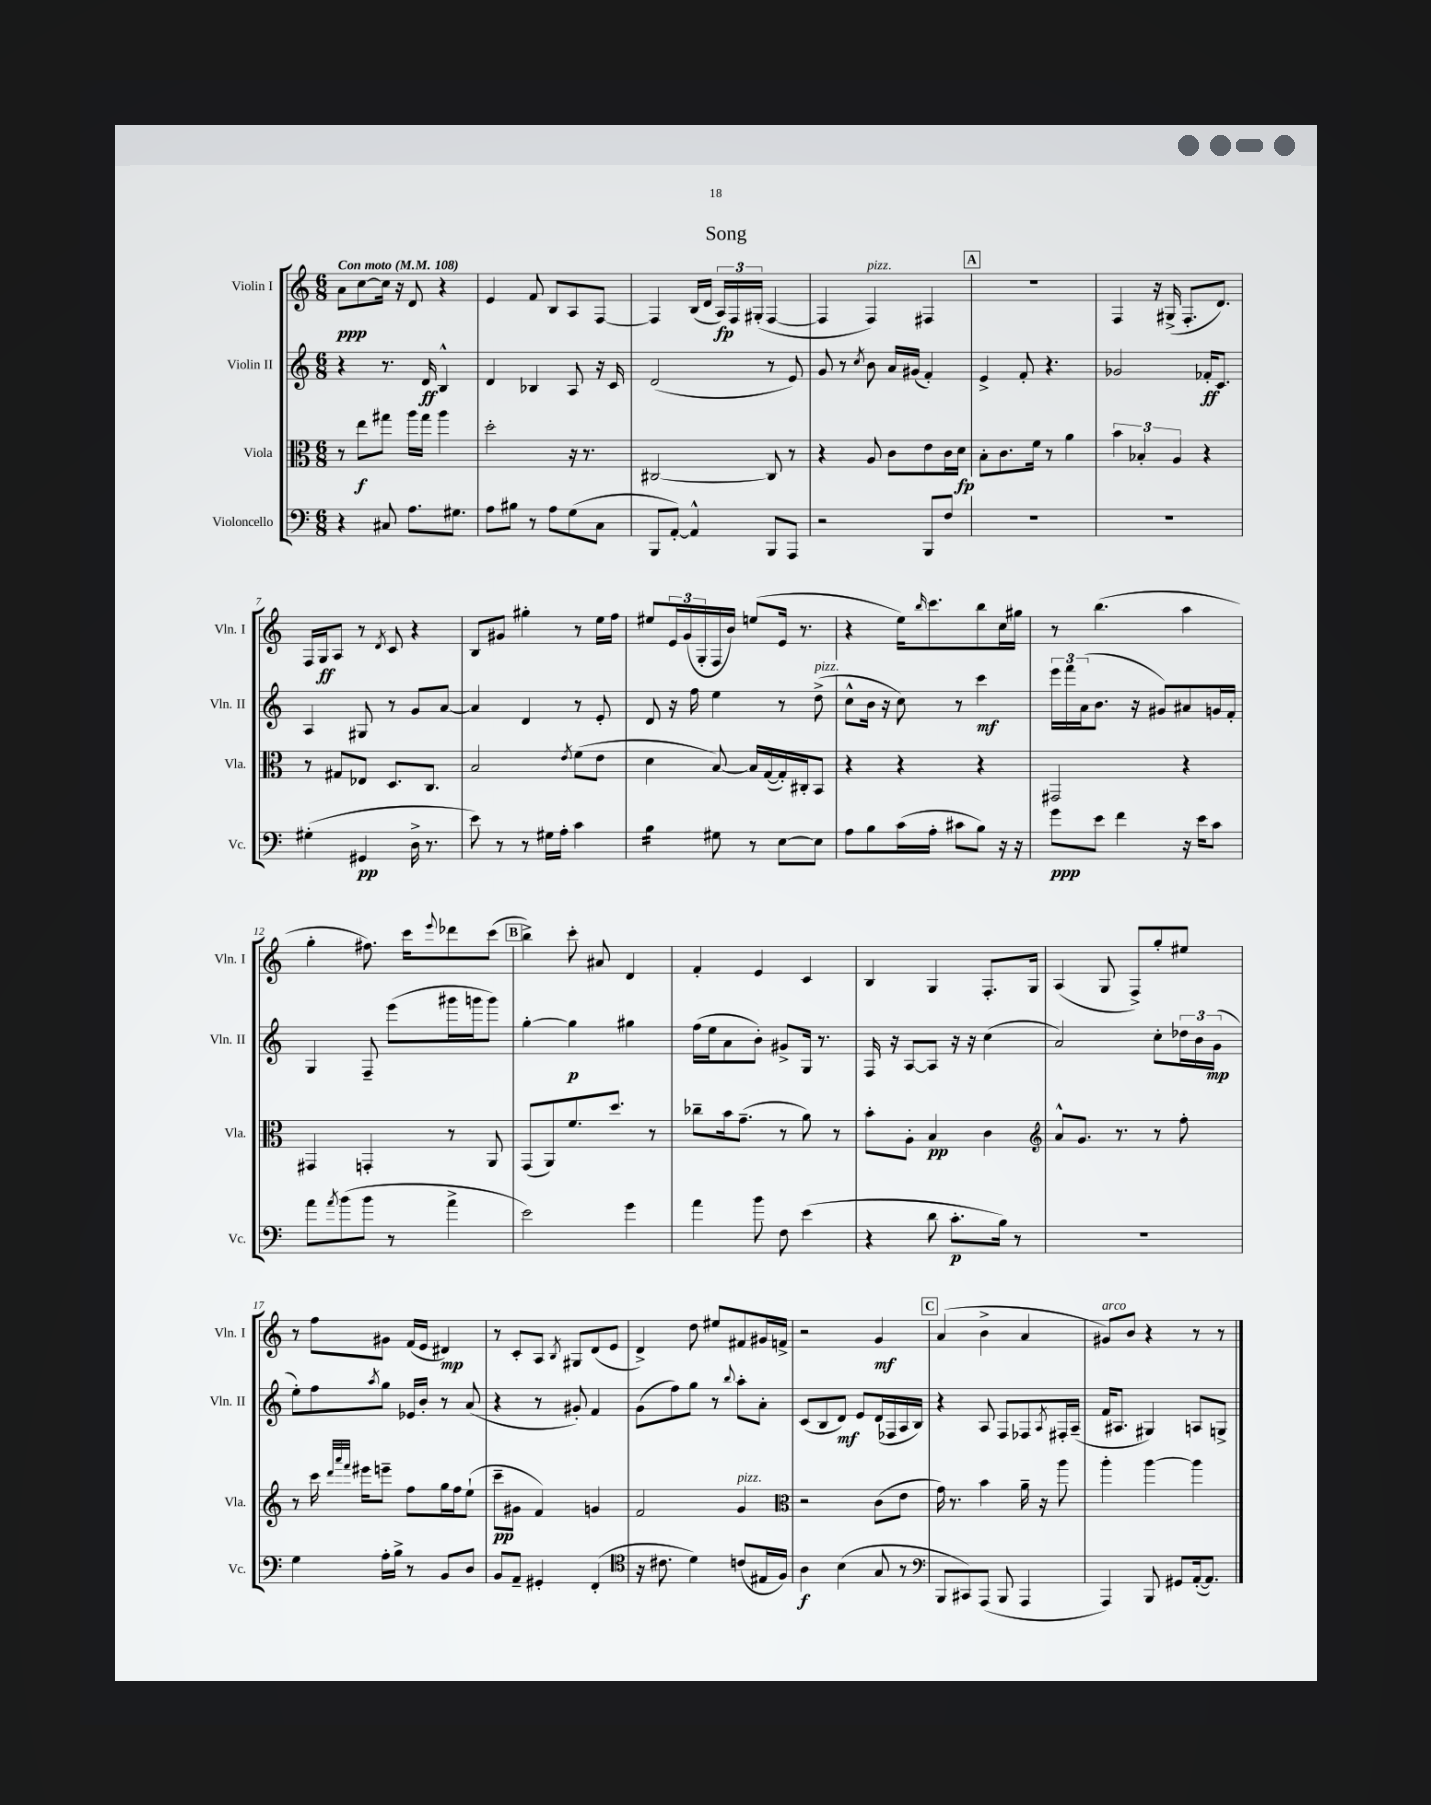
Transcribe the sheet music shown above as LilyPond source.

\header { title = "Song" }
<<
\new StaffGroup <<
\new Staff = "s0" \with { instrumentName = "Violin I" shortInstrumentName = "Vln. I" } {
    \clef treble \key c \major \numericTimeSignature \time 6/8 \tempo "Con moto" 4 = 108
    a'8\ppp c''8~ c''16 r16 d'8 r4 |
    e'4 f'8 b8 a8 f8~ |
    f4 b16( d'16 \tuplet 3/2 { a16\fp) f16 gis16-.( } f4~ |
    f4 f4^\markup { \italic "pizz." }) fis4 |
    \mark \markup { \box "A" } R2. |
    f4 r16 gis16->( f8.-. d'8.) |
    f16 g16\ff a8 r8 \acciaccatura { d'8 } c'8 r4 |
    b8 gis'8 gis''4-. r8 e''16 f''16 |
    eis''8 \tuplet 3/2 { e'16 g'16( g16-. } f16 b'16) e''8( e'16 r8. |
    r4 e''16) \grace { b''16 } c'''8. b''8 c''16 gis''16 |
    r8 b''4.( a''4 |
    g''4-. fis''8.) c'''16 \appoggiatura { e'''8 } des'''8 c'''8( |
    \mark \markup { \box "B" } b''4->) c'''8-. ais'8 d'4 |
    f'4-. e'4 c'4 |
    b4 g4 f8.-. g16 |
    a4( g8 f8->) g''8-. eis''8 |
    r8 f''8 gis'8 f'16( e'16 dis'4\mp) |
    r8 c'8-. a8 \acciaccatura { b8 } gis8 d'8( e'8 |
    d'4->) d''8 eis''8 fis'8 gis'16 f'16-> |
    r2 g'4\mf |
    \mark \markup { \box "C" } a'4( b'4-> a'4 |
    gis'8^\markup { \italic "arco" }) b'8 r4 r8 r8 \bar "|." |
}
\new Staff = "s1" \with { instrumentName = "Violin II" shortInstrumentName = "Vln. II" } {
    \clef treble \key c \major \numericTimeSignature \time 6/8
    r4 r8. d'16\ff b4-^ |
    d'4 bes4 a8 r16 c'16 |
    d'2( r8 e'8) |
    g'8 r8 \acciaccatura { c''8 } b'8 a'16 gis'16( f'4-.) |
    \mark \markup { \box "A" } e'4-> f'8-. r4. |
    ges'2 fes'16-.\ff c'8. |
    a4 gis8 r8 g'8 a'8~ |
    a'4 d'4 r8 e'8-. |
    d'8 r16 f''16 e''4 r8 d''8->^\markup { \italic "pizz." }( |
    c''8-^ b'16 r16 c''8) r8 c'''4\mf |
    \tuplet 3/2 { e'''16 f'''16 a'16( } b'8. r16 gis'8) ais'8 g'16 f'16-. |
    g4 f8-- e'''8( gis'''16 g'''16 g'''8) |
    \mark \markup { \box "B" } g''4~-. g''4\p gis''4 |
    f''16( e''16 a'8 b'8-.) gis'8-> g16 r8. |
    f16 r16 a8~ a8 r16 r16 c''4( |
    a'2) c''8-. \tuplet 3/2 { des''16 b'16 g'16\mp( } |
    e''8-.) f''8 \acciaccatura { a''8 } g''8 ees'16 b'16-. r8 a'8( |
    r4 r8 gis'8-.) f'4 |
    g'8( f''8) g''8 r8 \appoggiatura { b''8 } a''8-. a'8-. |
    c'8( b8 d'8\mf) e'8 d'16( fes16 a16 b16) |
    \mark \markup { \box "C" } r4 a8 f8 fes8 \acciaccatura { a8 } fis16-. a16--( |
    f'16 ais8. gis4) a8 g8-> \bar "|." |
}
\new Staff = "s2" \with { instrumentName = "Viola" shortInstrumentName = "Vla." } {
    \clef alto \key c \major \numericTimeSignature \time 6/8
    r8 e''8\f gis''8 a''16 gis''16 a''4 |
    d''2-. r16 r8. |
    cis2~ cis8 r8 |
    r4 a8 c'8 e'8 c'16 d'16\fp |
    \mark \markup { \box "A" } b8-. c'8. f'16 r8 a'4 |
    \tuplet 3/2 { b'4 bes4-. a4 } r4 |
    r8 gis8 ees8 d8. c8. |
    b2 \acciaccatura { e'8 } f'8( e'8 |
    d'4 b8~) b16 g16~( g16-.) cis16-. b,8 |
    r4 r4 r4 |
    gis,2 r4 |
    gis,4 g,4-. r8 a,8 |
    \mark \markup { \box "B" } g,8( a,8) f'8. d''8. r8 |
    ces''8-- b'16 g'8.--( r8 a'8) r8 |
    b'8-. a8-. b4\pp c'4 |
    \clef treble a'8-^ g'8. r8. r8 f''8-. |
    r8 c'''16 \grace { d'''32 a'''32 f'''32 } eis'''16 e'''8-- f''8 g''16 f''16 e''8-!( |
    c'''8--\pp gis'8 f'4) g'4 |
    f'2 g'4^\markup { \italic "pizz." } |
    \clef alto r2 c'8( e'8 |
    \mark \markup { \box "C" } g'16) r8. b'4 a'16-- r16 a''8 |
    a''4-. a''4~ a''4 \bar "|." |
}
\new Staff = "s3" \with { instrumentName = "Violoncello" shortInstrumentName = "Vc." } {
    \clef bass \key c \major \numericTimeSignature \time 6/8
    r4 cis8 a8. gis8. |
    a8 bis8 r8 a8 g8( c8 |
    b,,8 a,8~-.) a,4-^ b,,8 a,,8 |
    r2 b,,8 f8 |
    \mark \markup { \box "A" } R2. |
    R2. |
    gis4-.( gis,4\pp d16-> r8. |
    e'8) r8 r8 gis16 a16-. c'4 |
    b4:16 gis8 r8 e8~ e8 |
    a8 b8 c'16( a16-. cis'8 b8) r16 r16 |
    g'8\ppp e'8 f'4 r16 e'16 c'8 |
    a'8 \acciaccatura { a'8 } b'8( b'8 r8 a'4-> |
    \mark \markup { \box "B" } e'2) g'4 |
    a'4 b'8 f8 e'4( |
    r4 d'8 c'8.-.\p b16) r8 |
    R2. |
    g4 a16-. b16-> r8 b,8 d8 |
    b,8 a,8-- gis,4-. f,4-.( |
    \clef tenor r16 cis'8. d'4) c'8( eis16 f16) |
    a4\f b4( g8 r8 |
    \mark \markup { \box "C" } \clef bass b,,8 cis,8) a,,8( b,,8 a,,4 |
    a,,4) b,,8 gis,8 a,16~-.( a,8.) \bar "|." |
}
>>
>>
